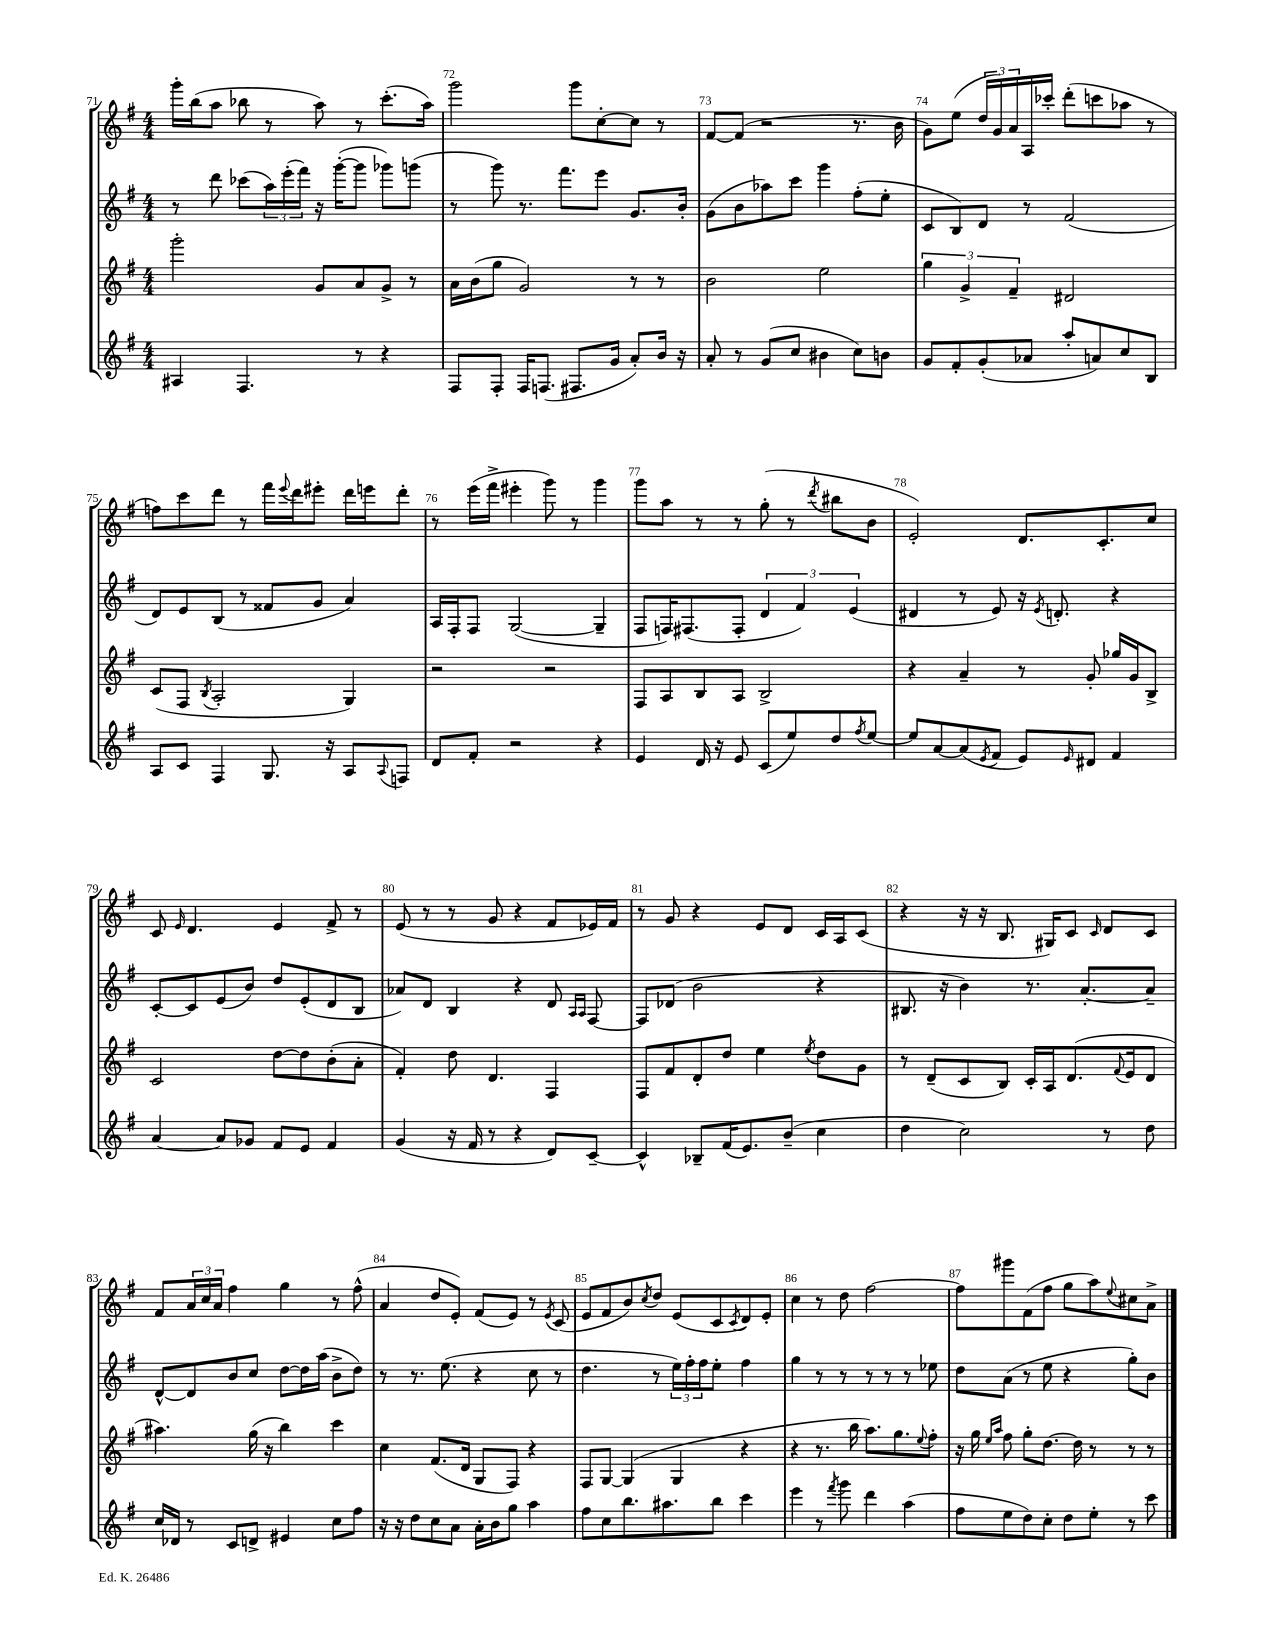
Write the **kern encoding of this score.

**kern	**kern	**kern	**kern
*staff4	*staff3	*staff2	*staff1
*clefG2	*clefG2	*clefG2	*clefG2
*k[f#]	*k[f#]	*k[f#]	*k[f#]
*M4/4	*M4/4	*M4/4	*M4/4
4A#	2ggg'	8r	16ggg'
.	.	.	(16bb
.	.	8ddd	8aa
4.F#	.	(8ccc-	8bb-
.	.	24aa)	8r
.	.	(24eee'	.
.	.	24fff#)	.
.	8g	16r	8aa)
.	.	([16ggg'	.
8r	8a	8ggg]	8r
4r	8g^	8ggg-)	(8.ccc'
.	8r	(8ggg	.
.	.	.	16aa)
=	=	=	=
8F#	16a	8r	2ggg
.	(16b	.	.
8F#'	8gg	8ggg)	.
16F#	2g)	8.r	.
(8.F	.	.	.
.	.	8.fff#	.
8.F#	.	.	8ggg
.	.	8eee	[8cc'
16g	.	.	.
8a')	8r	8.g	8cc]
16b	8r	.	8r
16r	.	16b'	.
=	=	=	=
8a'	2b	(8g	[8f#
8r	.	8b	(8f#]
(8g	.	8aa-)	2r
8cc	.	8ccc	.
4b#	2ee	4ggg	.
8cc)	.	(8ff#'	8.r
8b	.	8ee'	.
.	.	.	16b
=	=	=	=
8g	6gg	8c	8g)
8f#'	.	8B)	(8ee
.	6g^	.	.
(8g'	.	8d	24dd
.	.	.	24g)
.	6f#~	.	24a
8a-	.	8r	16A
.	.	.	16ccc-'
8aa'	2d#	(2f#	(8ddd'
8a)	.	.	8ccc
8cc	.	.	8aa-
8B	.	.	8r
=	=	=	=
8A	(8c	8d)	8ff)
8c	8F#	8e	8ccc
.	8qB	.	.
4F#	2A'	(8B	8ddd
.	.	8r	8r
8.G	.	8f##	16fff#
.	.	.	8qqeee
.	.	.	16ddd
.	.	8g	8eee#'
16r	.	.	.
8A	4G)	4a)	16ddd
.	.	.	16eee
8qqA	.	.	.
8F	.	.	8ddd'
=	=	=	=
8d	2r	16A	8r
.	.	16F#'	.
8f#'	.	8F#	(16eee
.	.	.	16fff#^
2r	.	([2G	4eee#'
.	2r	.	8ggg)
.	.	.	8r
4r	.	4G~]	4ggg
=	=	=	=
4e	8F#	8F#	8ggg
.	8A	16F)	8aa
.	.	(8.F#	.
16d	8B	.	8r
16r	.	.	.
8e	8A	8F#'	8r
(8c	2B^	6d	(8gg'
8ee)	.	.	8r
.	.	6f#)	.
.	.	.	8qddd
8dd	.	.	8bb#
.	.	(6e	.
8qff#	.	.	.
[8ee	.	.	8b
=	=	=	=
8ee]	4r	4d#	2e')
[8a	.	.	.
(8a]	4a~	8r	.
8qe	.	.	.
8f#	.	8e)	.
8e)	8r	16r	8.d
.	.	8qe	.
.	.	8.d'	.
16qqe	.	.	.
8d#	8g'	.	.
.	.	.	8.c'
4f#	16gg-	4r	.
.	16g	.	.
.	8B^	.	8cc
=	=	=	=
[4a	2c	[8c'	8c
.	.	.	16qqe
.	.	8c]	4.d
8a]	.	(8e	.
8g-	.	8b)	.
8f#	[8dd	8dd	4e
8e	8dd]	(8e'	.
4f#	(8b'	8d	8f#^
.	8a'	8B	8r
=	=	=	=
(4g	4f#')	8a-)	(8e
.	.	8d	8r
16r	8dd	4B	8r
16f#	.	.	.
8r	4.d	.	8g
4r	.	4r	4r
8d)	4F#	8d	8f#
.	.	16qqA	.
.	.	16qqA	.
[8c~	.	[8F#	16e-)
.	.	.	16f#
=	=	=	=
4c^^]	8F#	8F#]	8r
.	8f#	(8d-	8g
8B-~	8d'	2b	4r
(16f#	8dd	.	.
8.e)	.	.	.
.	4ee	.	8e
(8b~	.	.	8d
.	8qee	.	.
4cc	8dd	4r	16c
.	.	.	16A
.	8g	.	(8c
=	=	=	=
4dd	8r	8.B#	4r
.	(8d~	.	.
.	.	16r	.
2cc)	8c	4b)	16r
.	.	.	16r
.	8B)	.	8.B
.	16c'	8.r	.
.	16A	.	16G#)
.	(8.d	.	8c
.	.	[8.a'	.
.	.	.	16qqc
8r	.	.	8d
.	8qqf#	.	.
.	16e	.	.
8dd	8d	8a~]	8c
=	=	=	=
16cc	4.aa#)	[8d^^	8f#
16d-	.	.	.
8r	.	8d]	24a
.	.	.	24cc
.	.	.	24a
8c	.	8b	4ff#
8d^	(16gg	8cc	.
.	16r	.	.
4e#	4bb)	[8dd	4gg
.	.	16dd]	.
.	.	(16aa	.
8cc	4ccc	8b^	8r
8ff#	.	8dd)	(8ff#^^
=	=	=	=
16r	4cc	8r	4a
16r	.	.	.
8dd	.	8.r	.
8cc	(8.f#	.	8dd
.	.	(8.ee	.
8a	.	.	8e')
.	16d	.	.
16a'	8G	4r	(8f#
16b	.	.	.
8gg	8F#)	.	8e)
4aa	4r	8cc	8r
.	.	.	8qe
.	.	8r	(8c
=	=	=	=
8ff#	8F#	4.dd	8e
8cc	[8G	.	8f#
8.bb	(4G]	.	8b)
.	.	.	8qcc
.	.	8r	8dd
8.aa#	.	.	.
.	4G	24ee)	(8e
.	.	24ff#'	.
.	.	24ff#	.
8bb	.	8ee'	8c
.	.	.	8qc
4ccc	4r	4ff#	8d)
.	.	.	8e'
=	=	=	=
4eee	4r	4gg	4cc
8r	8.r	8r	8r
8qfff#	.	.	.
8ggg	.	8r	8dd
.	16bb	.	.
4ddd	8.aa)	8r	[2ff#
.	.	8r	.
.	8.gg	.	.
(4aa	.	8r	.
.	8qqee	.	.
.	8ff#'	8ee-	.
=	=	=	=
8ff#	16r	8dd	8ff#]
.	16gg	.	.
.	16qqee	.	.
.	16qqaa	.	.
8ee	8ff#	(8a	8ggg#
8dd)	8gg'	8r	(8f#
8cc'	[8.dd	8ee	8ff#
8dd	.	4r	8gg
.	16dd]	.	.
8ee'	8r	.	8aa)
.	.	.	8qqee
8r	8r	8gg')	8cc#
8ccc	8r	8b	8a^
==	==	==	==
*-	*-	*-	*-
